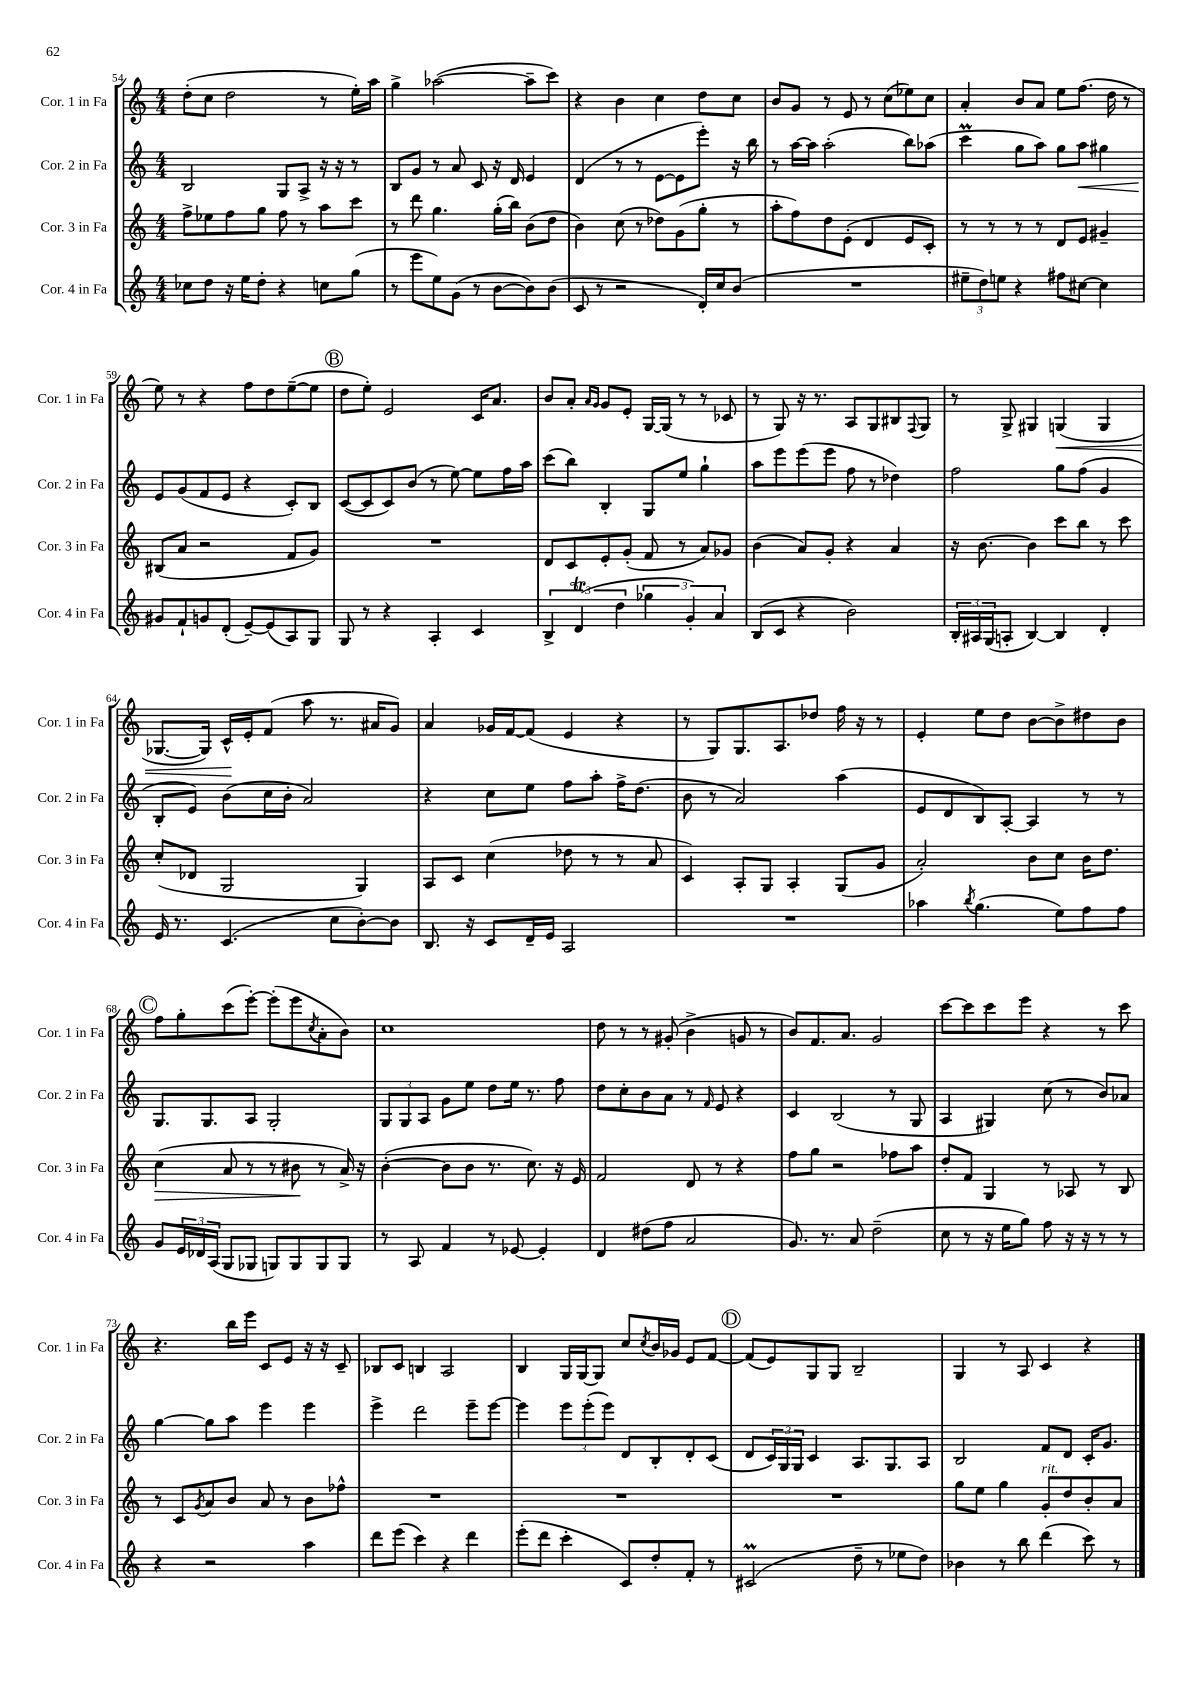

**kern	**kern	**dynam	**kern	**dynam	**kern	**dynam
*part4	*part3	*part3	*part2	*part2	*part1	*part1
*staff4	*staff3	*staff3	*staff2	*staff2	*staff1	*staff1
*I"Cor. 4 in Fa	*I"Cor. 3 in Fa	*	*I"Cor. 2 in Fa	*	*I"Cor. 1 in Fa	*
*I'Cor. 4 in Fa	*I'Cor. 3 in Fa	*	*I'Cor. 2 in Fa	*	*I'Cor. 1 in Fa	*
*clefG2	*clefG2	*	*clefG2	*	*clefG2	*
*k[]	*k[]	*	*k[]	*	*k[]	*
*M4/4	*M4/4	*	*M4/4	*	*M4/4	*
=54	=54	=54	=54	=54	=54	=54
8cc-X\L	8ff^\L	.	2B/	.	(8dd'\L	.
8dd\J	8ee-X\	.	.	.	8cc\J	.
16r	8ff\	.	.	.	2dd\	.
16ee\KL	.	.	.	.	.	.
8dd'\J	8gg\J	.	.	.	.	.
4r	8ff\	.	8G/L	.	.	.
.	8r	.	8A^/J	.	.	.
8ccn\L	8aa\L	.	16r	.	8r	.
.	.	.	16r	.	.	.
(8gg\J	8ccc\J	.	8r	.	16ee'\LL)	.
.	.	.	.	.	16aa\JJ	.
=55	=55	=55	=55	=55	=55	=55
8r	8r	.	8B/L	.	4gg^\	.
8eee\L	8ddd\	.	8g/J	.	.	.
8ee\)	4.gg\	.	8r	.	([2aa-X\	.
(8g\J	.	.	8a/	.	.	.
8r	.	.	8c/	.	.	.
[8b\L	(16gg'\LL	.	16r	.	.	.
.	16bb\JJ)	.	16d/	.	.	.
8b\])	(8b\L	.	4e/	.	8aa-~\L]	.
(8b\J	8dd\J	.	.	.	8ccc\J)	.
=56	=56	=56	=56	=56	=56	=56
8c/	4b\)	.	(4d/	.	4r	.
8r	.	.	.	.	.	.
2r	(8cc\	.	8r	.	4b\	.
.	8r	.	8r	.	.	.
.	8dd-X\L)	.	[8e\L	.	4cc\	.
.	(8g\	.	8e\]	.	.	.
16d'/LL)	8gg'\J	.	8eee'\J)	.	8dd\L	.
16cc/J	.	.	.	.	.	.
(8b/J	8r	.	16r	.	8cc\J	.
.	.	.	16bb\	.	.	.
=57	=57	=57	=57	=57	=57	=57
1r	8aa'\L	.	8r	.	8b/L	.
.	8ff\)	.	[16aa\LL	.	8g/J	.
.	.	.	16aa\JJ]	.	.	.
.	8dd\	.	(2aa'\	.	8r	.
.	(8e'\J	.	.	.	8e/	.
.	4d/	.	.	.	8r	.
.	.	.	.	.	(8cc\L	.
.	8e/L	.	8bb\L)	.	8ee-X\)	.
.	8c'/J)	.	(8aa-X\J	.	8cc\J	.
=58	=58	=58	=58	=58	=58	=58
12ee#X~\L	8r	.	4cccM\	.	4a'/	.
12dd\)	.	.	.	.	.	.
.	8r	.	.	.	.	.
12een\J	.	.	.	.	.	.
4r	8r	.	8gg\L	.	8b/L	.
.	8r	.	8aa\J)	.	8a/J	.
8ff#X\L	8d/L	.	8gg\L	.	8ee\L	.
!	!	!	!	!LO:HP:b	!	!
[8cc#X\J	8e/J	.	8aa\J	<	(8.ff\J	.
4cc#\]	4g#X~/	.	4gg#X\	.	.	.
.	.	.	.	.	16dd\	.
.	.	.	.	.	8r	.
!!LO:LB:g=z
=59	=59	=59	=59	=59	=59	=59
8g#X/L	(8B#X/L	.	8e/L	.	8ee\)	.
8f`/	8a/J	.	(8g/	[	8r	.
8gn/	2r	.	8f/	.	4r	.
(8d'/J	.	.	8e/J	.	.	.
[8e~/L)	.	.	4r	.	8ff\L	.
(8e/]	.	.	.	.	8dd\	.
8A/)	8f/L	.	8c'/L)	.	([8ee~\	.
8G/J	8g/J)	.	8B/J	.	8ee\J]	.
!!LO:REH:place=s1:t=B
=60	=60	=60	=60	=60	=60	=60
8G/	1r	.	([8c/L	.	8dd\L	.
8r	.	.	8c/]	.	8ee'\J)	.
4r	.	.	8c/)	.	2e/	.
.	.	.	(8b/J	.	.	.
4A'/	.	.	8r	.	.	.
.	.	.	[8ee\)	.	.	.
4c/	.	.	8ee\L]	.	16c/KL	.
.	.	.	.	.	8.a/J	.
.	.	.	16ff\L	.	.	.
.	.	.	16aa\JJ	.	.	.
=61	=61	=61	=61	=61	=61	=61
6B^/	8d/L	.	(8ccc\L	.	8b/L	.
.	8c/	.	8bb\J)	.	8a'/J	.
(6dT/	.	.	.	.	.	.
.	.	.	.	.	16qqa/LL	.
.	.	.	.	.	16qqg/JJ	.
.	8e'/	.	4B'/	.	8g/L	.
6dd\	.	.	.	.	.	.
.	(8g'/J	.	.	.	8e'/J	.
6gg-X\	8f/	.	8G/L	.	[16G/LL	.
.	.	.	.	.	(16G/JJ]	.
.	8r	.	8ee/J	.	8r	.
6g'/)	.	.	.	.	.	.
.	8a/L)	.	4gg`\	.	8r	.
6a/	.	.	.	.	.	.
.	8g-X/J	.	.	.	8c-X/	.
=62	=62	=62	=62	=62	=62	=62
(8B/L	(4b\	.	8aa\L	.	8r	.
8c/J	.	.	8eee\	.	8G/)	.
4r	8a/L)	.	(8eee\	.	16r	.
.	.	.	.	.	8.r	.
.	8g'/J	.	8eee\J	.	.	.
2b\)	4r	.	8ff\	.	8A/L	.
.	.	.	8r	.	8G/	.
.	4a/	.	4dd-X\)	.	8B#X/	.
.	.	.	.	.	8qqF/	.
.	.	.	.	.	8G/J	.
=63	=63	=63	=63	=63	=63	=63
24B'/LL	16r	.	2ff\	.	8r	.
24A#X/	.	.	.	.	.	.
.	[8.b\	.	.	.	.	.
(24G/J	.	.	.	.	.	.
8An'/J	.	.	.	.	8G^/	.
[4B/)	4b\]	.	.	.	4G#X/	.
!	!	!	!	!	!	!LO:HP:b
4B/]	8ccc\L	.	8gg\L	.	(4Gn/	<
.	8bb\J	.	(8ff\J	.	.	.
4d'/	8r	.	4g/	.	4G/	.
.	8ccc\	.	.	.	.	.
!!LO:LB:g=z
=64	=64	=64	=64	=64	=64	=64
16e/	(8cc'/L	.	8B'/L	.	[8.G-X/L	.
8.r	.	.	.	.	.	.
.	8d-X/J	.	8e/J)	.	.	.
.	.	.	.	.	16G-/Jk])	.
(4.c/	2G/	.	(8b\L	.	16c^^/LL	.
.	.	.	.	.	16e'/J	[
.	.	.	16cc\L	.	(8f/J	.
.	.	.	16b'\JJ	.	.	.
.	.	.	2a/)	.	8aa\	.
8cc\L	.	.	.	.	8.r	.
[8b'\)	4G/)	.	.	.	.	.
.	.	.	.	.	16a#X/KL	.
8b\J]	.	.	.	.	8g/J)	.
=65	=65	=65	=65	=65	=65	=65
8.B/	8A/L	.	4r	.	4a/	.
.	8c/J	.	.	.	.	.
16r	.	.	.	.	.	.
8c/L	(4cc\	.	8cc\L	.	16g-X/LL	.
.	.	.	.	.	[16f/J	.
16d~/L	.	.	8ee\J	.	(8f/J]	.
16e/JJ	.	.	.	.	.	.
2A/	8dd-X\	.	8ff\L	.	4e/	.
.	8r	.	8aa'\J	.	.	.
.	8r	.	16ff^\KL	.	4r	.
.	.	.	(8.dd\J	.	.	.
.	8a/	.	.	.	.	.
=66	=66	=66	=66	=66	=66	=66
1r	4c/)	.	8b\	.	8r	.
.	.	.	8r	.	8G/L)	.
.	8A'/L	.	2a/)	.	8.G/	.
.	8G/J	.	.	.	.	.
.	.	.	.	.	8.A/	.
.	4A'/	.	.	.	.	.
.	.	.	.	.	8dd-X/J	.
.	(8G/L	.	(4aa\	.	16ff\	.
.	.	.	.	.	16r	.
.	8g/J	.	.	.	8r	.
=67	=67	=67	=67	=67	=67	=67
4aa-X\	2a'/)	.	8e/L	.	4e'/	.
.	.	.	8d/	.	.	.
8qbb/	.	.	.	.	.	.
(4.gg\	.	.	8B/)	.	8ee\L	.
.	.	.	[8A'/J	.	8dd\J	.
.	8b\L	.	4A/]	.	[8b\L	.
8ee\L)	8cc\J	.	.	.	8b^\]	.
8ff\	16b\KL	.	8r	.	8dd#X\	.
.	8.dd\J	.	.	.	.	.
8ff\J	.	.	8r	.	8b\J	.
!!LO:LB:g=z
!!LO:REH:place=s1:t=C
=68	=68	=68	=68	=68	=68	=68
!	!	!LO:HP:b	!	!	!	!
8g/L	(4cc\	>	8.G/L	.	8ff\L	.
24e/L	.	.	.	.	8gg'\	.
24d-X/	.	.	.	.	.	.
.	.	.	8.G/	.	.	.
(24A/JJ	.	.	.	.	.	.
8G/L	8a/	.	.	.	(8ccc\	.
8G-X/J	8r	.	8A/J	.	[8eee'\J)	.
8Gn/L)	8r	.	2G'/	.	(8eee'\L]	.
8G/	8b#X\	.	.	.	8eee\	.
.	.	.	.	.	8qcc/	.
8G/	8r	]	.	.	8a'\	.
8G/J	16a^/)	.	.	.	8b\J)	.
.	16r	.	.	.	.	.
=69	=69	=69	=69	=69	=69	=69
8r	([4b'\	.	12G/L	.	1cc	.
.	.	.	12G/	.	.	.
8A/	.	.	.	.	.	.
.	.	.	12A/J	.	.	.
4f/	8b\L]	.	8g\L	.	.	.
.	8b\J	.	8ee\J	.	.	.
8r	8.r	.	8dd\L	.	.	.
[8e-X/	.	.	16ee\Jk	.	.	.
.	8.cc\)	.	8.r	.	.	.
4e-'/]	.	.	.	.	.	.
.	16r	.	8ff\	.	.	.
.	16e/	.	.	.	.	.
=70	=70	=70	=70	=70	=70	=70
4d/	2f/	.	8dd\L	.	8dd\	.
.	.	.	8cc'\	.	8r	.
(8dd#X\L	.	.	8b\	.	8r	.
8ff\J	.	.	8a\J	.	(8g#X'/	.
2a/	8d/	.	8r	.	4b^\	.
.	.	.	16qqf/	.	.	.
.	8r	.	8e/	.	.	.
.	4r	.	4r	.	8gn/	.
.	.	.	.	.	8r	.
=71	=71	=71	=71	=71	=71	=71
8.g/)	8ff\L	.	4c/	.	8b/L)	.
.	8gg\J	.	.	.	8.f/	.
8.r	.	.	.	.	.	.
.	2r	.	(2B/	.	.	.
.	.	.	.	.	8.a/J	.
8a/	.	.	.	.	.	.
(2dd~\	.	.	.	.	2g/	.
.	8ff-X\L	.	8r	.	.	.
.	8aa\J	.	8G/	.	.	.
=72	=72	=72	=72	=72	=72	=72
8cc\	8dd'/L	.	4A/	.	[8ccc\L	.
8r	8f/J	.	.	.	8ccc\]	.
16r	4G/	.	4G#X/)	.	8ccc\	.
16ee\KL	.	.	.	.	.	.
8gg\J)	.	.	.	.	8eee\J	.
8ff\	8r	.	(8cc\	.	4r	.
16r	8A-X/	.	8r	.	.	.
16r	.	.	.	.	.	.
8r	8r	.	8b/L)	.	8r	.
8r	8B/	.	8a-X/J	.	8ccc\	.
!!LO:LB:g=z
=73	=73	=73	=73	=73	=73	=73
4r	8r	.	[4gg\	.	4.r	.
.	8c/L	.	.	.	.	.
.	8qg/	.	.	.	.	.
2r	8a/	.	8gg\L]	.	.	.
.	8b/J	.	8aa\J	.	16bb\LL	.
.	.	.	.	.	16eee\JJ	.
.	8a/	.	4eee\	.	8c/L	.
.	8r	.	.	.	8e/J	.
4aa\	8b\L	.	4eee\	.	16r	.
.	.	.	.	.	16r	.
.	8ff-X^^\J	.	.	.	8c~/	.
=74	=74	=74	=74	=74	=74	=74
8ddd\L	1r	.	4eee^\	.	8B-X/L	.
(8eee\J	.	.	.	.	8c/J	.
4ccc\)	.	.	2ddd\	.	4Bn/	.
4r	.	.	.	.	2A/	.
4ddd\	.	.	8eee~\L	.	.	.
.	.	.	[8eee\J	.	.	.
=75	=75	=75	=75	=75	=75	=75
(8eee'\L	1r	.	4eee\]	.	4B/	.
8ddd\J	.	.	.	.	.	.
4ccc'\	.	.	12eee\L	.	16G/LL	.
.	.	.	.	.	[16G/J	.
.	.	.	(12eee'\	.	.	.
.	.	.	.	.	8G/J]	.
.	.	.	12eee\J)	.	.	.
8c/L)	.	.	8d/L	.	8cc/L	.
.	.	.	.	.	8qcc/	.
8dd'/	.	.	8B'/	.	16b/L	.
.	.	.	.	.	16g-X/JJ	.
8f'/J	.	.	8d'/	.	8e/L	.
8r	.	.	(8c/J	.	[8f/J	.
!!LO:REH:place=s1:t=D
=76	=76	=76	=76	=76	=76	=76
(2c#Xm/	1r	.	8d/L	.	(8f/L]	.
.	.	.	24c/L)	.	8e/)	.
.	.	.	24G/	.	.	.
.	.	.	24G/JJ	.	.	.
.	.	.	4c/	.	8G/	.
.	.	.	.	.	8G/J	.
8dd~\	.	.	8.A/L	.	2B~/	.
8r	.	.	.	.	.	.
.	.	.	8.G/	.	.	.
8ee-X\L	.	.	.	.	.	.
8dd\J)	.	.	8A/J	.	.	.
=77	=77	=77	=77	=77	=77	=77
4b-X\	8gg\L	.	2B/	.	4G/	.
.	8ee\J	.	.	.	.	.
8r	4gg\	.	.	.	8r	.
8bb\	.	.	.	.	8A/	.
!	!LO:TX:a:i:t=rit.	!	!	!	!	!
(4ddd\	8g'/L	.	8f/L	.	4c/	.
.	8dd/	.	8d/J	.	.	.
8ccc\)	8b'/	.	16c'/KL	.	4r	.
.	.	.	8.g/J	.	.	.
8r	8a/J	.	.	.	.	.
==	==	==	==	==	==	==
*-	*-	*-	*-	*-	*-	*-
